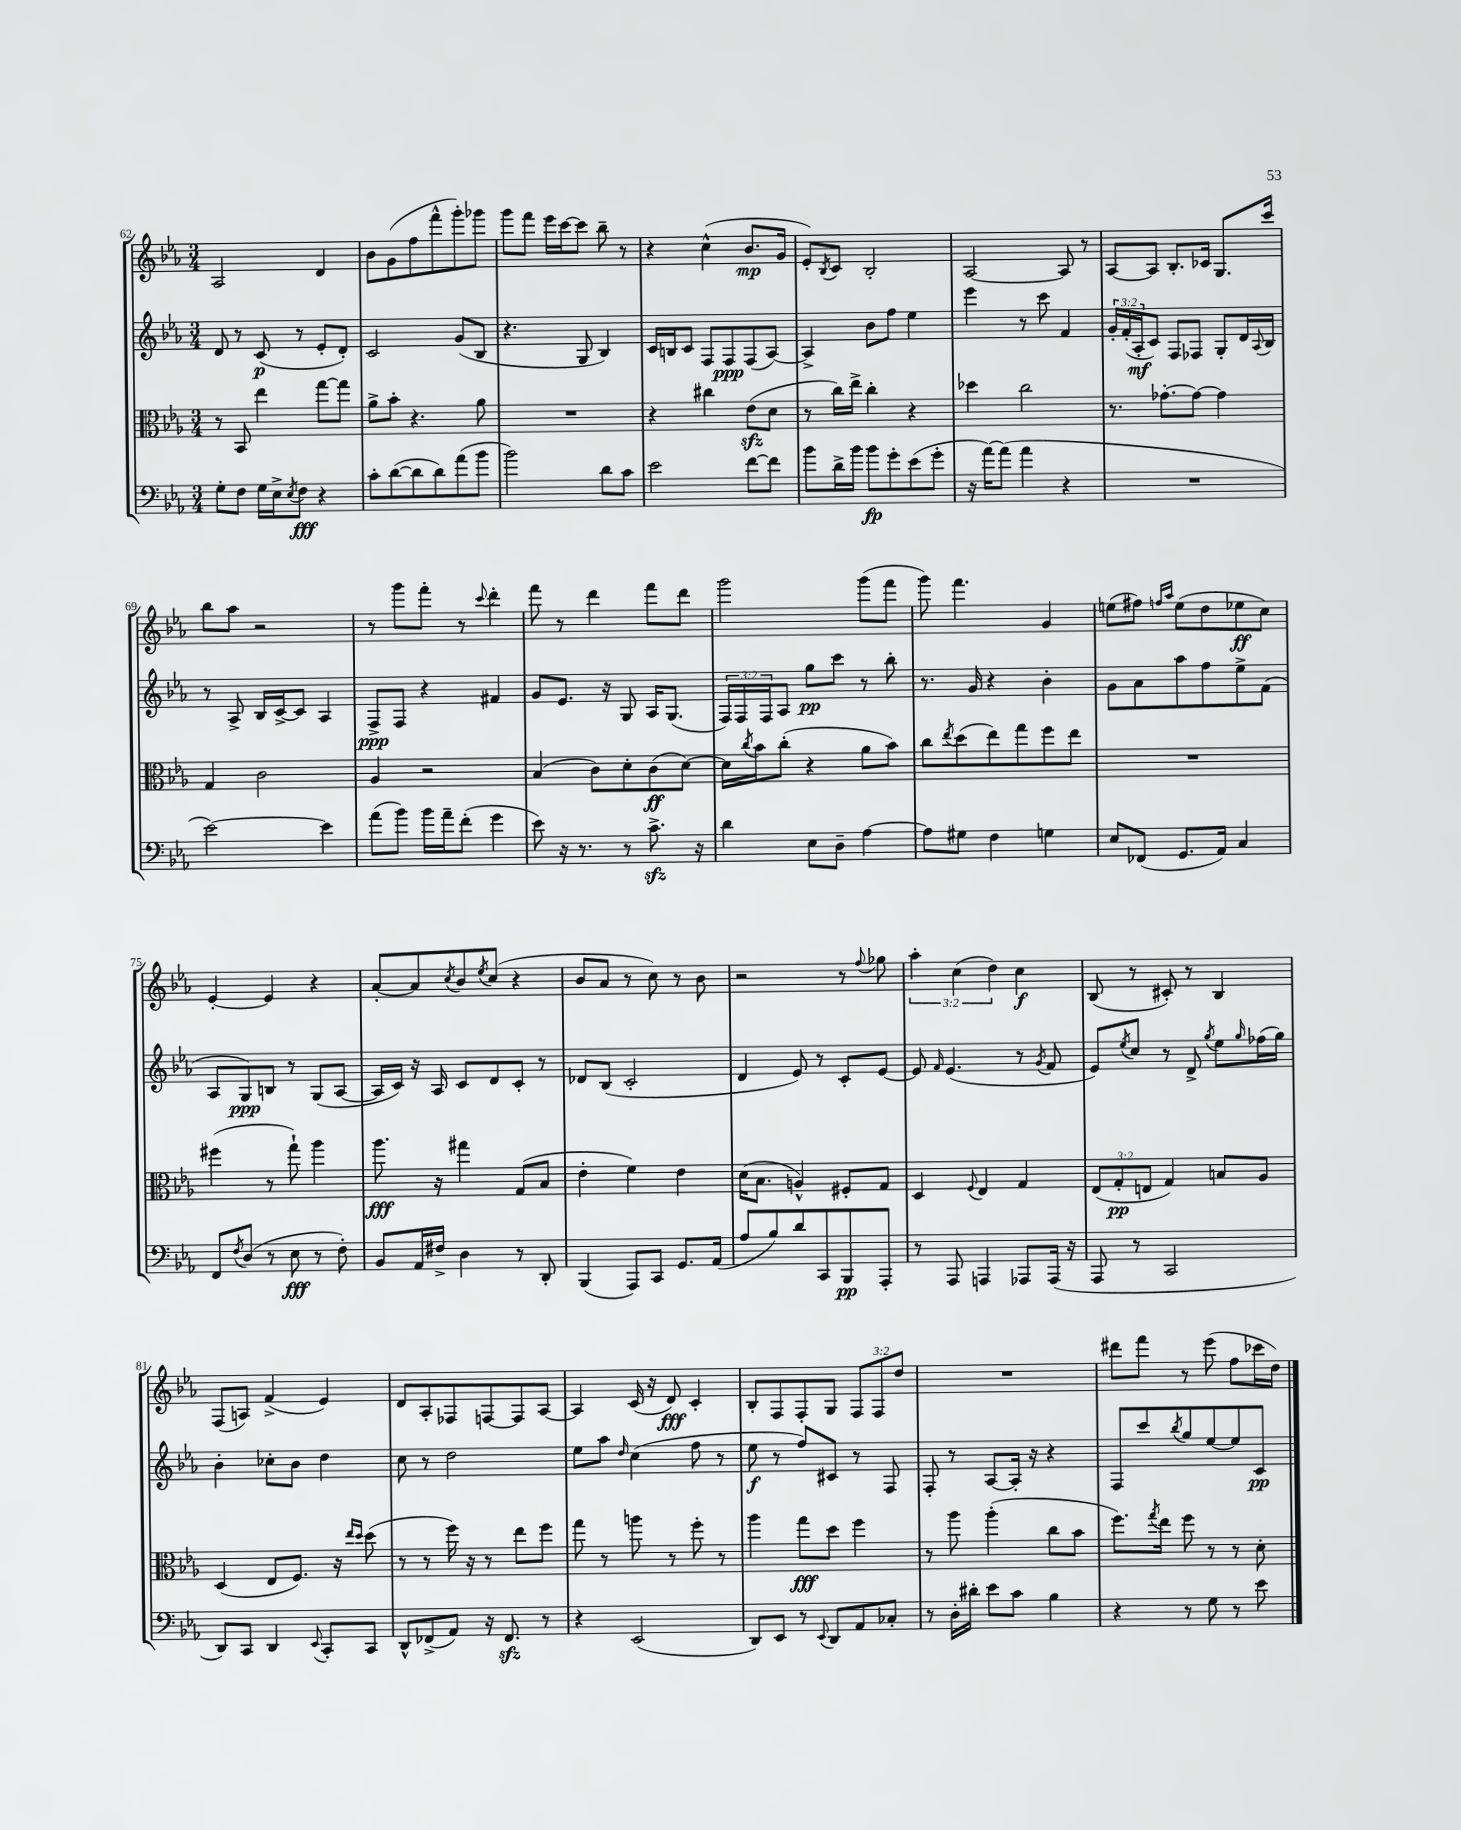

**kern	**kern	**kern	**kern
*staff4	*staff3	*staff2	*staff1
*clefF4	*clefC3	*clefG2	*clefG2
*k[b-e-a-]	*k[b-e-a-]	*k[b-e-a-]	*k[b-e-a-]
*M3/4	*M3/4	*M3/4	*M3/4
8G'	8r	8d	2A-
8F	8BB-	8r	.
16G	4ee-	(8c	.
16E-^	.	.	.
8qE-	.	.	.
8F	.	8r	.
4r	[8gg	8e-'	4d
.	8gg]	8d')	.
=	=	=	=
8c'	8a-^	2c	8b-
([8d	8b-'	.	(8g
8d]	4.r	.	8ff
8d)	.	.	8fff^^
(8a-	.	(8g	8ggg')
8b-	8a-	8B-	8ggg-
=	=	=	=
2b-)	2.r	4.r	8ggg
.	.	.	8fff
.	.	.	16eee-
.	.	.	[16ccc
.	.	8G	8ccc]
8d	.	4B-)	8bb-~
8c	.	.	8r
=	=	=	=
2e-	4r	16c	4r
.	.	16B	.
.	.	8c	.
.	4cc#	8F	(4cc^^
.	.	8F	.
[8f	(8e-	(8F	8.b-
8f]	8d	[8A-)	.
.	.	.	16g
=	=	=	=
8b-	8r	4A-^]	8e-')
.	.	.	8qB-
16d^	16cc)	.	8c
16b-	16ee-^	.	.
8b-	4cc'	8b-	2B-'
8g'	.	8ff	.
(8e-	4r	4ee-	.
8g'	.	.	.
=	=	=	=
16r	4dd-	4eee-	[2A-
[16a-)	.	.	.
(8a-]	.	.	.
4a-	2cc	8r	.
.	.	8ccc	.
4r	.	4f	8A-]
.	.	.	8r
=	=	=	=
2.r	8.r	24g'	[8A-
.	.	(24f'	.
.	.	24A-'	.
.	.	8c)	8A-]
.	[8.g-'	.	.
.	.	8F	8.B-'
.	8g-_	8F-	.
.	.	.	16c-
.	4g-]	8G'	8.G
.	.	16d	.
.	.	8qqA-	.
.	.	16B-	16ccc
=	=	=	=
[2e-)	4G	8r	8bb-
.	.	8A-^	8aa-
.	2c	16B-	2r
.	.	[16c^	.
.	.	8c]	.
4e-]	.	4A-	.
=	=	=	=
(8a-	4A-	8F^	8r
8b-)	.	8F	8ggg
16b-	2r	4r	8fff'
16a-~	.	.	.
(8f'	.	.	8r
.	.	.	8qqccc
4g	.	4f#	4ddd'
=	=	=	=
8e-)	(4B-	8g	8fff
16r	.	8.e-	8r
8.r	.	.	.
.	8c)	.	4ddd
.	.	16r	.
8r	8d'	8G	.
8.c^	(8c	16A-	8fff
.	.	(8.G	.
.	[8d)	.	8ddd
16r	.	.	.
=	=	=	=
4d	16d]	24F)	2ggg
.	.	24F	.
.	8qcc	.	.
.	16b-	.	.
.	.	24F	.
.	(8cc'	8A-	.
8E-	4r	8gg	.
8D~	.	8ccc	.
[4A-	8a-	8r	(8ggg
.	8b-)	8bb-'	8fff
=	=	=	=
8A-]	8cc	8.r	8ggg)
.	8qee-	.	.
8G#	(8dd	.	4.fff
.	.	16g	.
4F	8ee-)	4r	.
.	8gg	.	.
4G	8ff	4b-'	4g
.	8ee-	.	.
=	=	=	=
8E-	2.r	8g	(8ee
(8FF-	.	8a-	8ff#)
.	.	.	16qqff
.	.	.	16qqaa-
8.GG	.	8aa-	(8ee
.	.	8ff	8dd
16AA-)	.	.	.
4C	.	8ee-^	8ee-
.	.	(8f	8cc)
=	=	=	=
8FF	(4ff#	8A-	[4e-'
8qF	.	.	.
(8D	.	8G)	.
8r	8r	8B	4e-]
8E-	8gg`)	8r	.
8r	4aa-	(8G	4r
8F')	.	[8A-	.
=	=	=	=
8BB-	8.aa-	16A-]	[8a-'
.	.	16c)	.
16AA-	.	16r	8a-]
16F#^	16r	16A-	.
.	.	.	8qcc
4D	4gg#	8c	8b-
.	.	.	8qee-
.	.	8d	(8cc
8r	(8G	8c'	4r
8DD'	8B-	8r	.
=	=	=	=
(4BBB-	4e-'	8d-	8b-
.	.	(8B-	8a-
8AAA-)	4f)	2c'	8r
8CC	.	.	8cc)
8.GG	4e-	.	8r
.	.	.	8b-
(16AA-	.	.	.
=	=	=	=
8A-	(16d	4d	2r
.	8.B-	.	.
8B-)	.	.	.
8d	4A^^)	8e-)	.
8CC	.	8r	.
8BBB-	8F#'	8c'	8r
.	.	.	8qqff
8AAA-'	8G	[8e-	8gg-
=	=	=	=
8r	4D	8e-]	6aa-'
.	.	16qqf	.
8AAA-	.	(4.e-	.
.	.	.	(6cc
.	8qqF	.	.
4AAA	4E-	.	.
.	.	.	6dd)
8AAA-	4G	8r	4cc
.	.	8qg	.
(16AAA-	.	8f	.
16r	.	.	.
=	=	=	=
8AAA-	(12E-	8e-)	(8B-
.	12G'	.	.
.	.	8qee-	.
8r	.	8cc	8r
.	12E	.	.
2CC	4G)	8r	8c#')
.	.	8d^	8r
.	.	8qgg	.
.	8B	8ee-	4B-
.	.	16qqgg	.
.	8A-	(16ff-	.
.	.	16gg)	.
=	=	=	=
8DD)	(4D	4b-'	(8F
8CC	.	.	8A)
4DD	8E-	8cc-'	(4f^
.	8.F)	8b-	.
8qqEE-	.	.	.
8CC'	.	4dd	4e-)
.	16r	.	.
.	16qqee-	.	.
.	16qqdd	.	.
8CC	(8dd	.	.
=	=	=	=
8DD^^	8r	8cc	8d
(8FF-^	8r	8r	8A-'
8AA-)	16ff)	2dd	8F-
.	16r	.	.
16r	8r	.	[8F
8.FF-	.	.	.
.	8ee-	.	8F]
8r	8ff	.	[8A-
=	=	=	=
4r	8gg	8ee-	4A-]
.	8r	8aa-	.
.	.	16qqdd	.
(2EE-	8aa	(4cc	(16c
.	.	.	16r
.	8r	.	8d)
.	8ff'	8ff	4c'
.	8r	8r	.
=	=	=	=
8DD)	4aa-	8ee-	8B-'
8EE-	.	8r	8F
8r	8gg	8ff)	8F'
8qqEE-	.	.	.
8DD	8dd	8c#	8G
8AA-	4ff	8r	12F
.	.	.	12F
8C-'	.	8F	.
.	.	.	12dd
=	=	=	=
8r	8r	8F'	2.r
16D'	8aa-	8r	.
16d#'	.	.	.
8e-	(4aa-'	[8A-	.
8c	.	16A-']	.
.	.	16r	.
4B-	8cc	4r	.
.	8b-	.	.
=	=	=	=
4r	8.ff)	8F	8ddd#
.	.	8ccc	8fff
.	8qgg	.	.
.	16ee-	.	.
.	.	8qbb-	.
8r	8ff	8gg	8r
8G	8r	[8ee-	(8eee-
8r	8r	8ee-]	8ff
8e-	8d'	8c	16ccc-
.	.	.	16dd)
==	==	==	==
*-	*-	*-	*-
